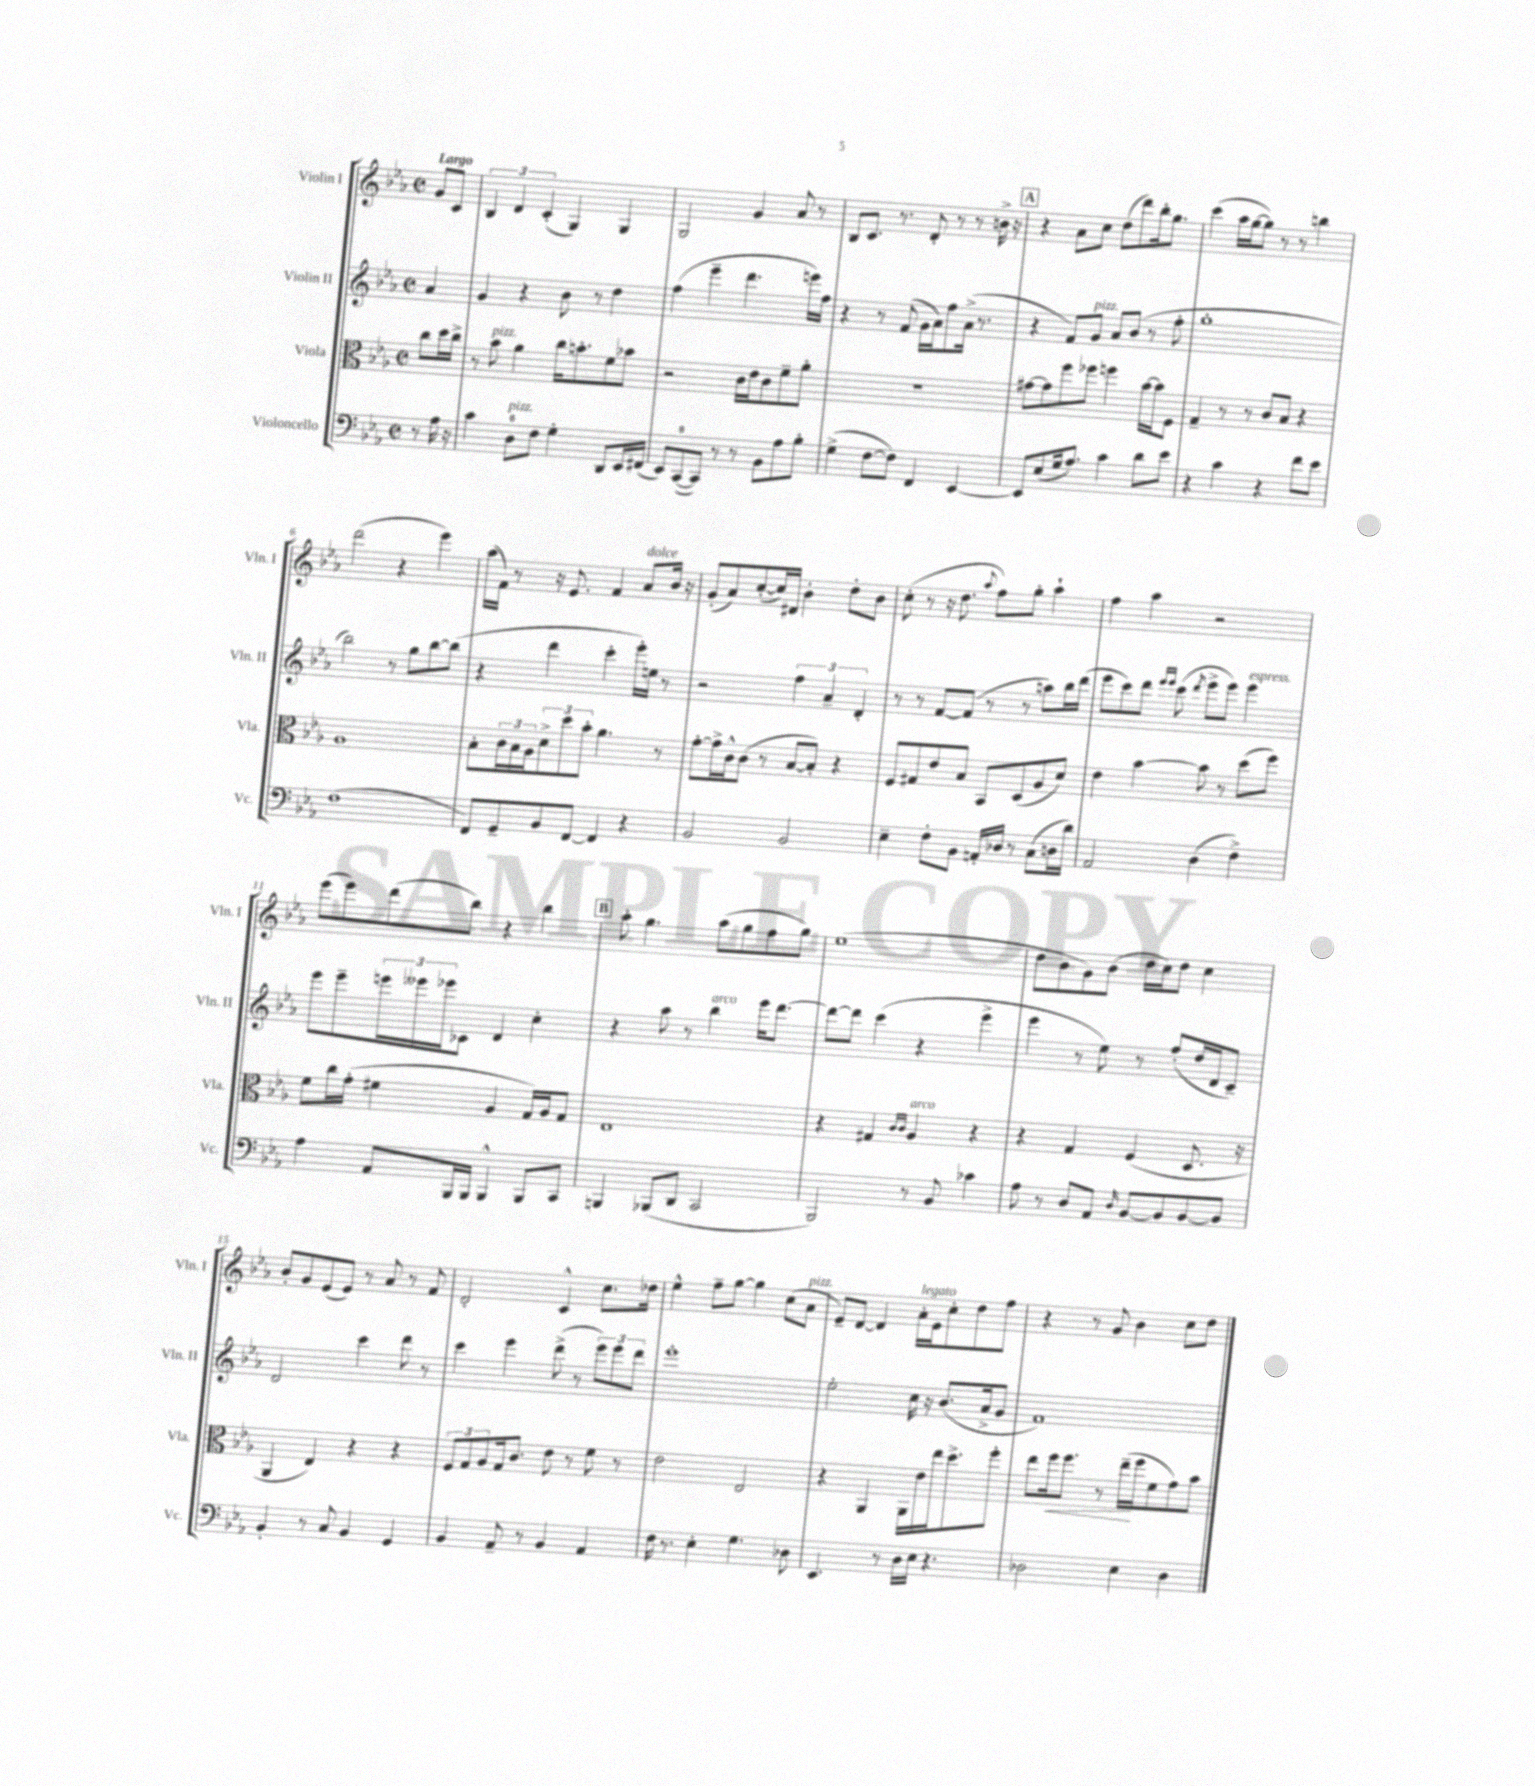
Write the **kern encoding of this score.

**kern	**kern	**kern	**kern
*staff4	*staff3	*staff2	*staff1
*clefF4	*clefC3	*clefG2	*clefG2
*k[b-e-a-]	*k[b-e-a-]	*k[b-e-a-]	*k[b-e-a-]
*M2/2	*M2/2	*M2/2	*M2/2
*met(c|)	*met(c|)	*met(c|)	*met(c|)
8r	8cc	4a-	8g
16A-	16dd	.	8c
16r	16cc^	.	.
=	=	=	=
4c	8r	4g	6B-
.	8b-	.	.
.	.	.	6d
8D	4a-	4r	.
.	.	.	(6c'
8F	.	.	.
4G'	16cc	8b-	4G)
.	8.b'	.	.
.	.	8r	.
8DD	8f	4dd	4G
16EE-	8b-	.	.
(16FF#	.	.	.
=	=	=	=
8EE-)	2r	(4ff	2G
([8CC	.	.	.
8CC])	.	4eee-~	.
8r	.	.	.
8r	16c	4.ddd	4g
.	16e-	.	.
8BB-	8c	.	.
8A-	8f~	.	8a-
8B-'	8a-'	16eee)	8r
.	.	16ff	.
=	=	=	=
(4G^	1r	4r	8B-
.	.	.	8.c
[8F	.	8r	.
.	.	.	8.r
8F])	.	(8f	.
4FF	.	16g	8d'
.	.	16a-)	.
.	.	8ff	8r
[4EE-	.	(16a-^	8r
.	.	8.r	.
.	.	.	16b^
.	.	.	16r
=	=	=	=
8EE-]	[8g#	4r	4r
(8E-	8g#]	.	.
16G	8ff	8f)	8a-
8.A-)	.	.	.
.	8ff-	8g	8cc
4c	4ff	8a-	(8dd
.	.	(8b-	8ddd)
8d	[16b-	8r	16bb-'
.	16b-]	.	8.gg
8e-	8F	8ff'	.
=	=	=	=
4r	4G~	1gg'	(4ccc
4c	8r	.	16aa-
.	.	.	[16gg
.	8r	.	8gg])
4r	8c	.	8r
.	8B-	.	8r
8f	4r	.	4bb
8e-	.	.	.
=	=	=	=
(1F	1A-	2bb-)	(2ddd
.	.	8r	4r
.	.	8gg	.
.	.	[8bb-	4eee-)
.	.	(8bb-]	.
=	=	=	=
8FF)	8B-'	4r	(16aa-
.	.	.	16f)
8GG~	24c	.	8r
.	24B-	.	.
.	24A-	.	.
8BB-	12d^	4ddd	16r
.	.	.	8.e-
.	12dd	.	.
[8FF	.	.	.
.	12b-'	.	.
4FF]	4.a-	4ccc'	4f
4r	.	16eee-')	8a-
.	.	16ee	.
.	8r	8r	16b-
.	.	.	16r
=	=	=	=
2BB-	[8g'	2r	(8g'
.	16g^]	.	8a-)
.	16c^^	.	.
.	(8c	.	([8cc'
.	8r	.	16cc])
.	.	.	16d#
2BB-	[8B-	6ff	4b-'
.	8B-'])	.	.
.	.	6a-~	.
.	4r	.	8dd'
.	.	6d'	.
.	.	.	8b-
=	=	=	=
4E-~	8F	8r	(8cc'
.	8G#	8r	8r
8F'	8e-	[8f	16r
.	.	.	8.dd
8BB-	8B-	(8f]	.
.	.	.	8qqaa-
16AA'	8BB-	8r	8ff)
16D-	.	.	.
8r	(8D	8r	8gg'
(8C	8A-	8aa)	4aa-`
16D	8d)	16bb-	.
16d)	.	(16ddd	.
=	=	=	=
2AA-	4e-	8eee-	4ff
.	.	8ccc)	.
.	[4b-	8ddd	4aa-
.	.	16qqeee-	.
.	.	16qqeee-	.
.	.	(8ccc	.
.	.	8qddd	.
(4D	8b-]	8eee-^	2r
.	8r	8eee-)	.
4F^)	(8dd	4eee-	.
.	8ff)	.	.
=	=	=	=
4A-	8f	8eee-	(8eee-
.	16cc	8eee-~	8eee-)
.	(16g'	.	.
8AA-	4f#	24eee	(8ddd
.	.	24eee--	.
.	.	24eee-	.
16BBB-	.	8c-	8bb-)
16BBB-	.	.	.
4BBB-^^	4A-	4d	4r
8BBB-	16G)	4cc'	4bb-
.	16A-	.	.
8CC	8G	.	.
=	=	=	=
4BBB	1E-	4r	8aa-'
.	.	.	4.gg
(8BBB-	.	8aa-	.
8DD	.	8r	.
2CC	.	4bb-	(8aa-
.	.	.	8gg
.	.	16eee-	8ff
.	.	[8.ddd	.
.	.	.	8gg)
=	=	=	=
2BBB-)	4r	8ddd_	(1ee-
.	.	8ddd]	.
.	4G#	(4ccc	.
.	16qqc	.	.
.	16qqc	.	.
8r	4A-	4r	.
8BB-	.	.	.
4c-	4r	4eee-^	.
=	=	=	=
8A-	4r	4eee-	8dd
8r	.	.	8b-
8D	4G	8r	8g)
8AA-	.	8ee-)	(8b-
16qqD	.	.	.
[8BB-	(4F	8r	16dd
.	.	.	16cc)
8BB-]	.	(8ff'	8dd
[8BB-	8.D	16dd	4cc
.	.	16d	.
8BB-]	.	8c~)	.
.	16r	.	.
=	=	=	=
4BB-'	4AA-	2d	8b-'
.	.	.	8g
8r	4E-)	.	(8e-
8C	.	.	8e-)
4BB-	4r	4ccc	8r
.	.	.	8a-
4GG	4r	8ddd	8r
.	.	8r	8f
=	=	=	=
4BB-	12F	4ccc	2d'
.	12G	.	.
.	12A-	.	.
8AA-~	16G	4eee-	.
.	8.c	.	.
8r	.	.	.
4BB-	8e-	(8ddd^	4c^^
.	8r	8r	.
4AA-	8f	12eee-)	8.cc
.	.	12eee-	.
.	8r	.	.
.	.	12ddd	.
.	.	.	16dd-
=	=	=	=
16F	2e-	1eee-'	4ee-^^
8.r	.	.	.
4E-'	.	.	8ff~
.	.	.	[8gg
4.G	2E-	.	4gg]
.	.	.	(8cc
8D-	.	.	8a-
=	=	=	=
4.EE-	4r	2ee-'	8e-~)
.	.	.	[8d
.	4AA-	.	4d]
8r	.	.	.
16D	16AA-	16cc	16a-'
16E-	16e-	16r	16e-
4.r	16ee-	(8.b-	8cc'
.	8.dd^	.	.
.	.	.	8dd
.	.	16a-^	.
.	8ff'	8g	8ff
=	=	=	=
2D-	8ee-	1f)	4r
.	16ff	.	.
.	8.ff	.	.
.	.	.	8r
.	8r	.	8g
4E-	(16ee-~	.	4b-
.	16ff	.	.
.	8f	.	.
4D-	8g)	.	8cc
.	8b-	.	8dd
==	==	==	==
*-	*-	*-	*-
